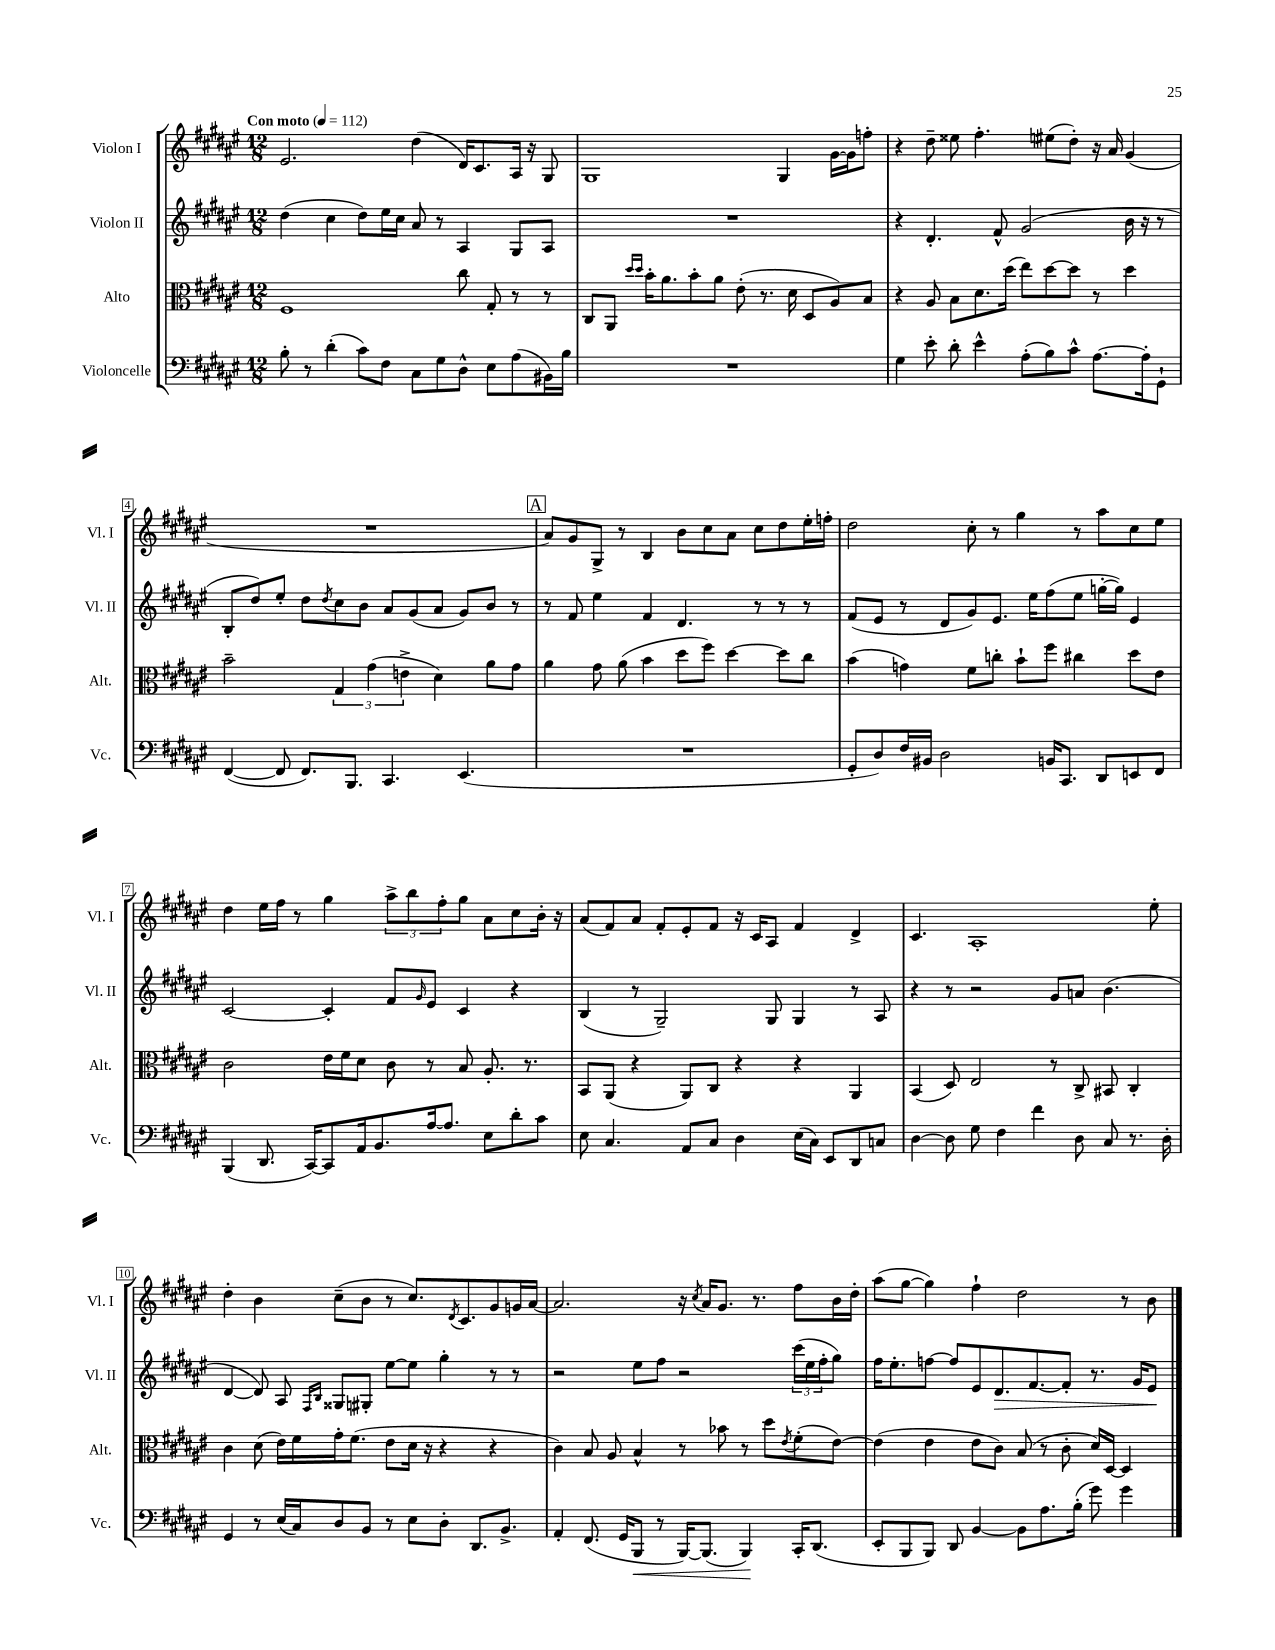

**kern	**dynam	**kern	**kern	**dynam	**kern
*part4	*part4	*part3	*part2	*part2	*part1
*staff4	*staff4	*staff3	*staff2	*staff2	*staff1
*I"Violoncelle	*	*I"Alto	*I"Violon II	*	*I"Violon I
*I'Vc.	*	*I'Alt.	*I'Vl. II	*	*I'Vl. I
*clefF4	*	*clefC3	*clefG2	*	*clefG2
*k[f#c#g#d#a#e#]	*	*k[f#c#g#d#a#e#]	*k[f#c#g#d#a#e#]	*	*k[f#c#g#d#a#e#]
*M12/8	*	*M12/8	*M12/8	*	*M12/8
*MM112	*	*MM112	*MM112	*	*MM112
=1	=1	=1	=1	=1	=1
!	!	!	!	!	!LO:TX:a:B:t=Con moto
8B'\	.	1F#	(4dd#\	.	2.e#/
8r	.	.	.	.	.
(4d#'\	.	.	4cc#\	.	.
8c#\L)	.	.	8dd#\L)	.	.
8F#\J	.	.	16ee#\L	.	.
.	.	.	16cc#\JJ	.	.
8C#\L	.	.	8a#/	.	(4dd#\
8G#\	.	.	8r	.	.
8D#^^\J	.	8cc#\	4A#/	.	16d#/KL)
.	.	.	.	.	8.c#/
8E#\L	.	8G#'/	.	.	.
(8A#\	.	8r	8G#/L	.	16A#/Jk
.	.	.	.	.	16r
16BB#X\L)	.	8r	8A#/J	.	8G#/
16B\JJ	.	.	.	.	.
=2	=2	=2	=2	=2	=2
1.r	.	8C#/L	1.r	.	1G#
.	.	8AA#/J	.	.	.
.	.	16qqdd#/LL	.	.	.
.	.	16qqdd#/JJ	.	.	.
.	.	16b'\KL	.	.	.
.	.	8.a#\	.	.	.
.	.	8b'\	.	.	.
.	.	8a#\J	.	.	.
.	.	(8e#'\	.	.	.
.	.	8.r	.	.	.
.	.	.	.	.	4G#/
.	.	16d#\	.	.	.
.	.	8D#/L	.	.	.
.	.	8A#/)	.	.	[16g#\LL
.	.	.	.	.	16g#\J]
.	.	8B/J	.	.	8ffn'\J
=3	=3	=3	=3	=3	=3
4G#\	.	4r	4r	.	4r
8e#'\	.	8A#/	4.d#'/	.	8dd#~\
8d#'\	.	8B\L	.	.	8ee##X\
4e#^^\	.	8.d#\	.	.	4.ff#'\
.	.	.	8f#^^/	.	.
.	.	(16dd#\Jk	.	.	.
(8A#'\L	.	8ee#\L)	(2g#/	.	.
8B\)	.	[8dd#\	.	.	(8ee#X\L
8c#^^\J	.	8dd#\J]	.	.	8dd#'\J)
[8.A#\L	.	8r	.	.	16r
.	.	.	.	.	16a#/
.	.	4dd#\	16b\	.	(4g#/
16A#'\k]	.	.	16r	.	.
8GG#`\J	.	.	8r	.	.
!!LO:LB:g=z
=4	=4	=4	=4	=4	=4
([4FF#/	.	2b~\	8B'/L	.	1.r
.	.	.	8dd#/)	.	.
8FF#/]	.	.	8ee#'/J	.	.
8.FF#/L)	.	.	8dd#\L	.	.
.	.	.	8qdd#/	.	.
.	.	6G#/	8cc#\	.	.
8.BBB/J	.	.	.	.	.
.	.	.	8b\J	.	.
.	.	(6g#\	.	.	.
4.CC#/	.	.	8a#/L	.	.
.	.	6en^\	.	.	.
.	.	.	(8g#/	.	.
.	.	4d#\)	8a#/J	.	.
(4.EE#/	.	.	8g#/L)	.	.
.	.	8a#\L	8b/J	.	.
.	.	8g#\J	8r	.	.
!!LO:REH:place=s1:t=A
=5	=5	=5	=5	=5	=5
1.r	.	4a#\	8r	.	8a#/L)
.	.	.	8f#/	.	8g#/
.	.	8g#\	4ee#\	.	8G#^/J
.	.	(8a#\	.	.	8r
.	.	4b\	4f#/	.	4B/
.	.	8dd#\L	4.d#/	.	8b\L
.	.	8ff#\J)	.	.	8cc#\
.	.	[4dd#\	.	.	8a#\J
.	.	.	8r	.	8cc#\L
.	.	8dd#\L]	8r	.	8dd#\
.	.	8cc#\J	8r	.	16ee#'\L
.	.	.	.	.	16ffn'\JJ
=6	=6	=6	=6	=6	=6
8GG#'/L	.	(4b\	(8f#/L	.	2dd#\
8D#/)	.	.	8e#/J	.	.
16F#/L	.	4gn\)	8r	.	.
16BB#X/JJ	.	.	.	.	.
2D#\	.	.	8d#/L	.	.
.	.	8f#\L	8g#/)	.	8cc#'\
.	.	8ccn'\J	8.e#/J	.	8r
.	.	8b`\L	.	.	4gg#\
.	.	.	16ee#\KL	.	.
16BBn/KL	.	8ff#\J	(8ff#\	.	.
8.CC#/J	.	.	.	.	.
.	.	4cc#X\	8ee#\J	.	8r
8DD#/L	.	.	[16ggn'\LL	.	8aa#\L
.	.	.	16gg\JJ])	.	.
8EEn/	.	8dd#\L	4e#/	.	8cc#\
8FF#/J	.	8e#\J	.	.	8ee#\J
!!LO:LB:g=z
=7	=7	=7	=7	=7	=7
(4BBB/	.	2c#\	[2c#/	.	4dd#\
8.DD#/	.	.	.	.	16ee#\LL
.	.	.	.	.	16ff#\JJ
.	.	.	.	.	8r
[16CC#/KL)	.	.	.	.	.
8CC#/]	.	16e#\LL	4c#'/]	.	4gg#\
.	.	16f#\J	.	.	.
16AA#/k	.	8d#\J	.	.	.
8.BB/	.	.	.	.	.
.	.	8c#\	8f#/L	.	12aa#^\L
.	.	.	.	.	12bb\
.	.	.	16qqg#/	.	.
[16A#/k	.	8r	8e#/J	.	.
.	.	.	.	.	12ff#'\
8.A#/J]	.	.	.	.	.
.	.	8B/	4c#/	.	8gg#\J
8E#\L	.	8.A#'/	.	.	8a#\L
8d#'\	.	.	4r	.	8cc#\
.	.	8.r	.	.	.
8c#\J	.	.	.	.	16b'\Jk
.	.	.	.	.	16r
=8	=8	=8	=8	=8	=8
8E#\	.	8BB/L	(4B/	.	(8a#/L
4.C#/	.	(8AA#/J	.	.	8f#/)
.	.	4r	8r	.	8a#/J
.	.	.	2G#~/)	.	8f#'/L
8AA#/L	.	8AA#/L)	.	.	8e#'/
8C#/J	.	8C#/J	.	.	8f#/J
4D#\	.	4r	.	.	16r
.	.	.	.	.	16c#/KL
.	.	.	8G#/	.	8A#/J
(16E#\LL	.	4r	4G#/	.	4f#/
16C#\JJ)	.	.	.	.	.
8EE#/L	.	.	.	.	.
8DD#/	.	4AA#/	8r	.	4d#^/
8Cn/J	.	.	8A#/	.	.
=9	=9	=9	=9	=9	=9
[4D#\	.	(4BB/	4r	.	4.c#/
8D#\]	.	8D#/)	8r	.	.
8G#\	.	2E#/	2r	.	1A#'
4F#\	.	.	.	.	.
4f#\	.	.	.	.	.
.	.	8r	8g#/L	.	.
8D#\	.	8C#^/	8an/J	.	.
8C#/	.	8BB#X/	(4.b\	.	.
8.r	.	4C#'/	.	.	.
.	.	.	.	.	8ee#'\
16D#'\	.	.	.	.	.
!!LO:LB:g=z
=10	=10	=10	=10	=10	=10
4GG#/	.	4c#\	[4d#/	.	4dd#'\
8r	.	(8d#\	8d#/])	.	4b\
(16E#/LL	.	16e#\LL)	8A#/	.	.
16C#/J)	.	16f#\	.	.	.
.	.	.	16qqF#/LL	.	.
.	.	.	16qqB/JJ	.	.
8D#/	.	16g#'\J	8G##X/L	.	(8cc#~\L
.	.	(8.f#\J	.	.	.
8BB/J	.	.	8G#X'/J	.	8b\J
8r	.	8e#\L	[8ee#\L	.	8r
8E#\L	.	16d#\Jk	8ee#\J]	.	8.cc#/L)
.	.	16r	.	.	.
8D#'\J	.	4r	4gg#'\	.	.
.	.	.	.	.	8qd#/
.	.	.	.	.	8.c#/
8.DD#/L	.	.	.	.	.
.	.	4r	8r	.	8g#/
8.BB^/J	.	.	.	.	.
.	.	.	8r	.	16gn/L
.	.	.	.	.	[16a#/JJ
=11	=11	=11	=11	=11	=11
4AA#'/	.	4c#\)	2r	.	2.a#/]
(8.FF#/	.	8B/	.	.	.
.	.	8A#/	.	.	.
16GG#/KL	.	.	.	.	.
!	!LO:HP:b	!	!	!	!
8BBB/J	<	4B^^/	8ee#\L	.	.
8r	.	.	8ff#\J	.	.
[16BBB/KL)	.	8r	2r	.	16r
.	.	.	.	.	8qcc#/
(8.BBB/J]	.	.	.	.	16a#/KL
.	.	8b-X\	.	.	8.g#/J
4BBB/)	.	8r	.	.	.
.	.	.	.	.	8.r
.	.	8dd#\L	.	.	.
.	.	8qe#/	.	.	.
16CC#'/KL	[	(8f#'\	(24ccc#\LL	.	8ff#\L
.	.	.	24ee#\	.	.
(8.DD#/J	.	.	.	.	.
.	.	.	24ff#'\J	.	.
.	.	[8e#\J)	8gg#\J)	.	16b\L
.	.	.	.	.	16dd#'\JJ
=12	=12	=12	=12	=12	=12
8EE#'/L	.	(4e#\]	16ff#\KL	.	(8aa#\L
.	.	.	8.ee#'\	.	.
8BBB/	.	.	.	.	[8gg#\J
8BBB/J)	.	4e#\	[8ffn\J	.	4gg#\])
8DD#/	.	.	8ff/L]	.	.
[4BB/	.	8e#\L	8e#/	.	4ff#`\
!	!	!	!	!LO:HP:b	!
.	.	8c#\J)	8.d#/	>	.
8BB\L]	.	(8B/	.	.	2dd#\
.	.	.	[8.f#/	.	.
8.A#\	.	8r	.	.	.
.	.	8c#'\	8f#'/J]	.	.
(16B'\Jk	.	.	.	.	.
8g#\)	.	16d#/LL)	8.r	.	.
.	.	[16D#/JJ	.	.	.
4g#\	.	4D#/]	.	.	8r
.	.	.	16g#/KL	.	.
.	.	.	8e#/J	.	8b\
.	.	.	.	]	.
==	==	==	==	==	==
*-	*-	*-	*-	*-	*-
